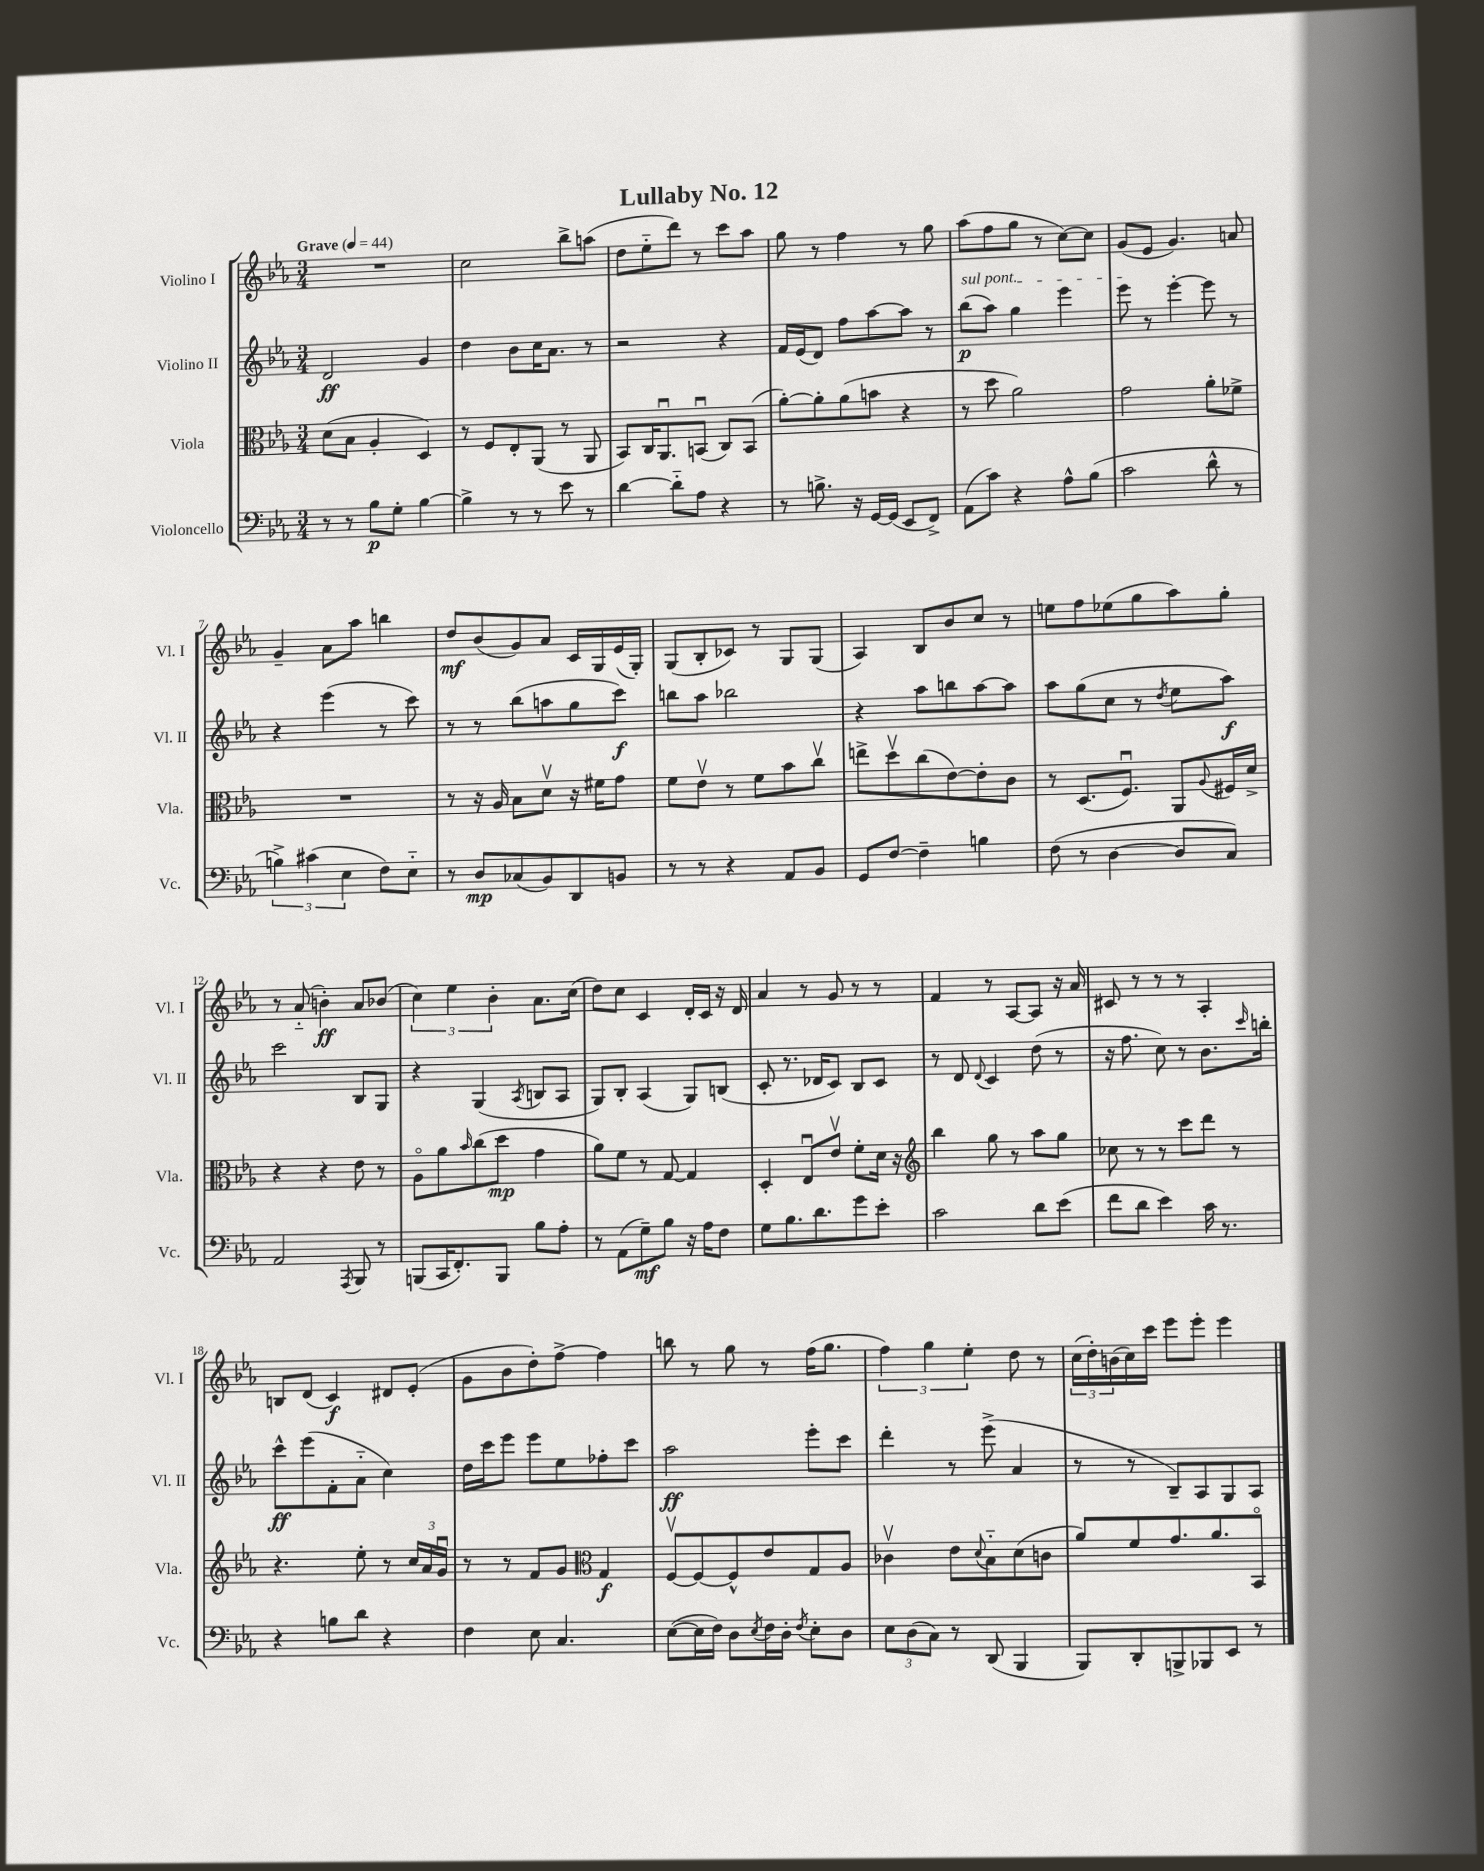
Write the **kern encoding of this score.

**kern	**kern	**kern	**kern
*staff4	*staff3	*staff2	*staff1
*clefF4	*clefC3	*clefG2	*clefG2
*k[b-e-a-]	*k[b-e-a-]	*k[b-e-a-]	*k[b-e-a-]
*M3/4	*M3/4	*M3/4	*M3/4
*MM44	*MM44	*MM44	*MM44
8r	(8d\L	2d/	2.r
8r	8B-\J	.	.
8B-\L	4A-'/	.	.
8G'\J	.	.	.
[4B-\	4D/)	4g/	.
=	=	=	=
4B-^\]	8r	4dd\	2cc\
.	8F/L	.	.
8r	8E-'/	8b-\L	.
8r	(8AA-/J	16cc\K	.
.	.	8.a-\J	.
8e-\	8r	.	8bb-^\L
8r	8AA-/	8r	(8aa\J
=	=	=	=
[4d\	8BB-/L)	2r	8dd\L
.	16C/K	.	8ee-'~\
.	8.AA-u/	.	.
8d'~\]L	.	.	8ddd\J)
8A-\J	(8BBu/J	.	8r
4r	8C/L)	4r	8ccc\L
.	(8BB/J	.	8aa-\J
=	=	=	=
8r	[8a-'\L)	16f/LL	8gg\
.	.	(16e-/J	.
8.B^\	8a-'\]	8d/J)	8r
.	(8a-\	8ff\L	4ff\
16r	.	.	.
[16GG/LL	8b\J	[8aa-\	.
(16GG/]JJ	.	.	.
8EE-/L	4r	8aa-\]J	8r
8FF^/J)	.	8r	8gg\
=	=	=	=
(8AA-\L	8r	(8bb-\L	(8aa-\L
8c\J)	8dd\	8aa-\J)	8ff\
4r	2a-\)	4gg\	8gg\J
.	.	.	8r
8A-^^\L	.	4eee-\	[8cc\L)
(8B-\J	.	.	8cc\]J
=	=	=	=
2c\	2g\	8eee-\	(8g/L
.	.	8r	8e-/J
.	.	[4eee-'\	4.g/)
8d^^\	8a-'\L	8eee-\]	.
8r	8f-^\J	8r	8a/
=	=	=	=
6B^\)	2.r	4r	4g~/
(6c#\	.	.	.
.	.	(4eee-\	8a-\L
6E-\	.	.	.
.	.	.	8aa-\J
8F\L)	.	8r	4bb\
8E-'~\J	.	8ccc\)	.
=	=	=	=
8r	8r	8r	8dd/L
8D/L	16r	8r	(8b-/
.	16A-/	.	.
(8C-/	8B-\L	(8bb-\L	8g/)
8BB-/)	8dv\J	8aa\	8a-/J
8DD/	16r	8gg\	16c/LL
.	16f#\LK	.	16G/
8BB/J	8g\J	8ccc\J)	(16e-/
.	.	.	16G'/JJ)
=	=	=	=
8r	8f\L	8bb\L	(8G/L
8r	8e-v\J	8aa-\J	8B-'/
4r	8r	2bb-\	8c-/J)
.	8f\L	.	8r
8AA-/L	8b-\	.	8G/L
8BB-/J	8ccv\J	.	(8G/J
=	=	=	=
8GG/L	8ee^\L	4r	4A-/)
[8F/J	8ddv\	.	.
4F~\]	(8cc\	8aa-\L	8B-/L
.	[8e-\)	8bb\	8b-/
4B\	8e-'\]	[8aa-\	8cc/J
.	8c\J	8aa-\]J	8r
=	=	=	=
(8F\	8r	8aa-\L	8ee\L
8r	(8.D/L	(8gg\	8ff\
[4D\	.	8cc\J	(8ee-\
.	8.Fu/J)	.	.
.	.	8r	8gg\
.	.	8qdd/	.
8D/]L	8AA-/L	8ee-\L	8aa-\)
.	8qqA-/	.	.
8C/J)	16F#/L	8aa-\J)	8gg'\J
.	16d^/JJ	.	.
=	=	=	=
2AA-/	4r	2ccc\	8r
.	.	.	(8a-'~/
.	4r	.	4b'\)
8qAAA-/	.	.	.
8BBB-/	8e-\	8B-/L	8a-/L
8r	8r	8G/J	(8b-/J
=	=	=	=
(8BBB/L	8A-o\L	4r	6cc\)
16CC/K	8a-\	.	.
.	.	.	6ee-\
8.FF'/)	.	.	.
.	16qqb-/	.	.
.	(8cc\	(4G/	.
.	.	.	6b-'\
8BBB/J	8dd\J	.	.
.	.	8qA-/	.
8B-\L	4g\	8B/L	8.a-\L
8A-'\J	.	8A-/J	.
.	.	.	(16cc\Jk
=	=	=	=
8r	8a-\L)	8G/L)	8dd\L)
(8AA-\L	8f\J	8B-'/J	8cc\J
8G~\)	8r	(4A-/	4c/
8B-\J	[8G/	.	.
16r	4G/]	8G/L)	16d'/LL
16A-\LK	.	.	16c/JJ
8F\J	.	(8B/J	16r
.	.	.	16d/
=	=	=	=
8G\L	4D'/	8c'/	4a-/
8.B-\	.	8.r	.
.	8E-u/L	.	8r
8.d\	.	16d-/LK	.
.	8e-v/J	8c/J)	8g/
8g\	8f'\L	8B-/L	8r
8e-'\J	16d\Jk	8c/J	8r
.	16r	.	.
=	=	=	=
*	*clefG2	*	*
2c\	4bb-\	8r	4f/
.	.	8d/	.
.	.	8qqd/	.
.	8gg\	4c/	8r
.	8r	.	[8A-/L
8d\L	8aa-\L	(8dd\	8A-/]J
(8e-\J	8gg\J	8r	16r
.	.	.	16a-/
=	=	=	=
8f\L	8cc-\	16r	8c#/
.	.	8.ff\	.
8d\J	8r	.	8r
4e-\)	8r	8cc\)	8r
.	8ccc\L	8r	8r
16c\	8ddd\J	8.b-\L	4A-'/
8.r	.	.	.
.	8r	.	.
.	.	16qqccc/	.
.	.	16bb'\Jk	.
=	=	=	=
4r	4.r	8ccc^^\L	8B/L
.	.	(8eee-\	(8d/J
8B\L	.	8f'\	4c/)
8d\J	8ee-'\	8a-'~\J	.
4r	8r	4cc\)	8d#/L
.	24cc/LL	.	(8e-'/J
.	24a-/	.	.
.	24gu/JJ	.	.
=	=	=	=
4F\	8r	16dd\LL	8g\L
.	.	16ccc\J	.
.	8r	8eee-\J	8b-\
8E-\	8f/L	8eee-\L	8dd'\)
4.C/	8g/J	8ee-\	[8ff^\J
*	*clefC3	*	*
.	4G/	8ff-'\	4ff\]
.	.	8ccc\J	.
=	=	=	=
([8E-\L	[8Fv/L	2aa-\	8bb\
16E-\]L	8F/_	.	8r
16F\JJ)	.	.	.
8D\L	8F^^/]	.	8gg\
8qE-/	.	.	.
16F\L	8e-/	.	8r
16D'\JJ	.	.	.
8qF/	.	.	.
8E-'\L	8G/	8eee-'\L	(16ff\LK
.	.	.	8.gg\J
8D\J	8A-/J	8ccc\J	.
=	=	=	=
12E-\L	4c-v\	4ddd'\	6ff\)
(12D\	.	.	.
12C\J)	.	.	6gg\
8r	8e-\L	8r	.
.	.	.	6ee-'\
.	8qqd/	.	.
(8DD/	8B-'~\	(8eee-^\	.
4BBB-/	(8d\	4a-/	8dd\
.	8c\J	.	8r
=	=	=	=
8BBB-/L)	8a-/L)	8r	(24cc\LL
.	.	.	24dd'\)
.	.	.	(24b\
8DD'/	8f/	8r	16cc\)
.	.	.	16ccc\JJ
8BBB^/	8.g/	8B-~/L)	8eee-\L
8BBB-/	.	8A-/	8eee-'\J
.	8.a-/	.	.
8EE-/J	.	8G/	4eee-\
8r	8BB-o/J	8A-/J	.
==	==	==	==
*-	*-	*-	*-
